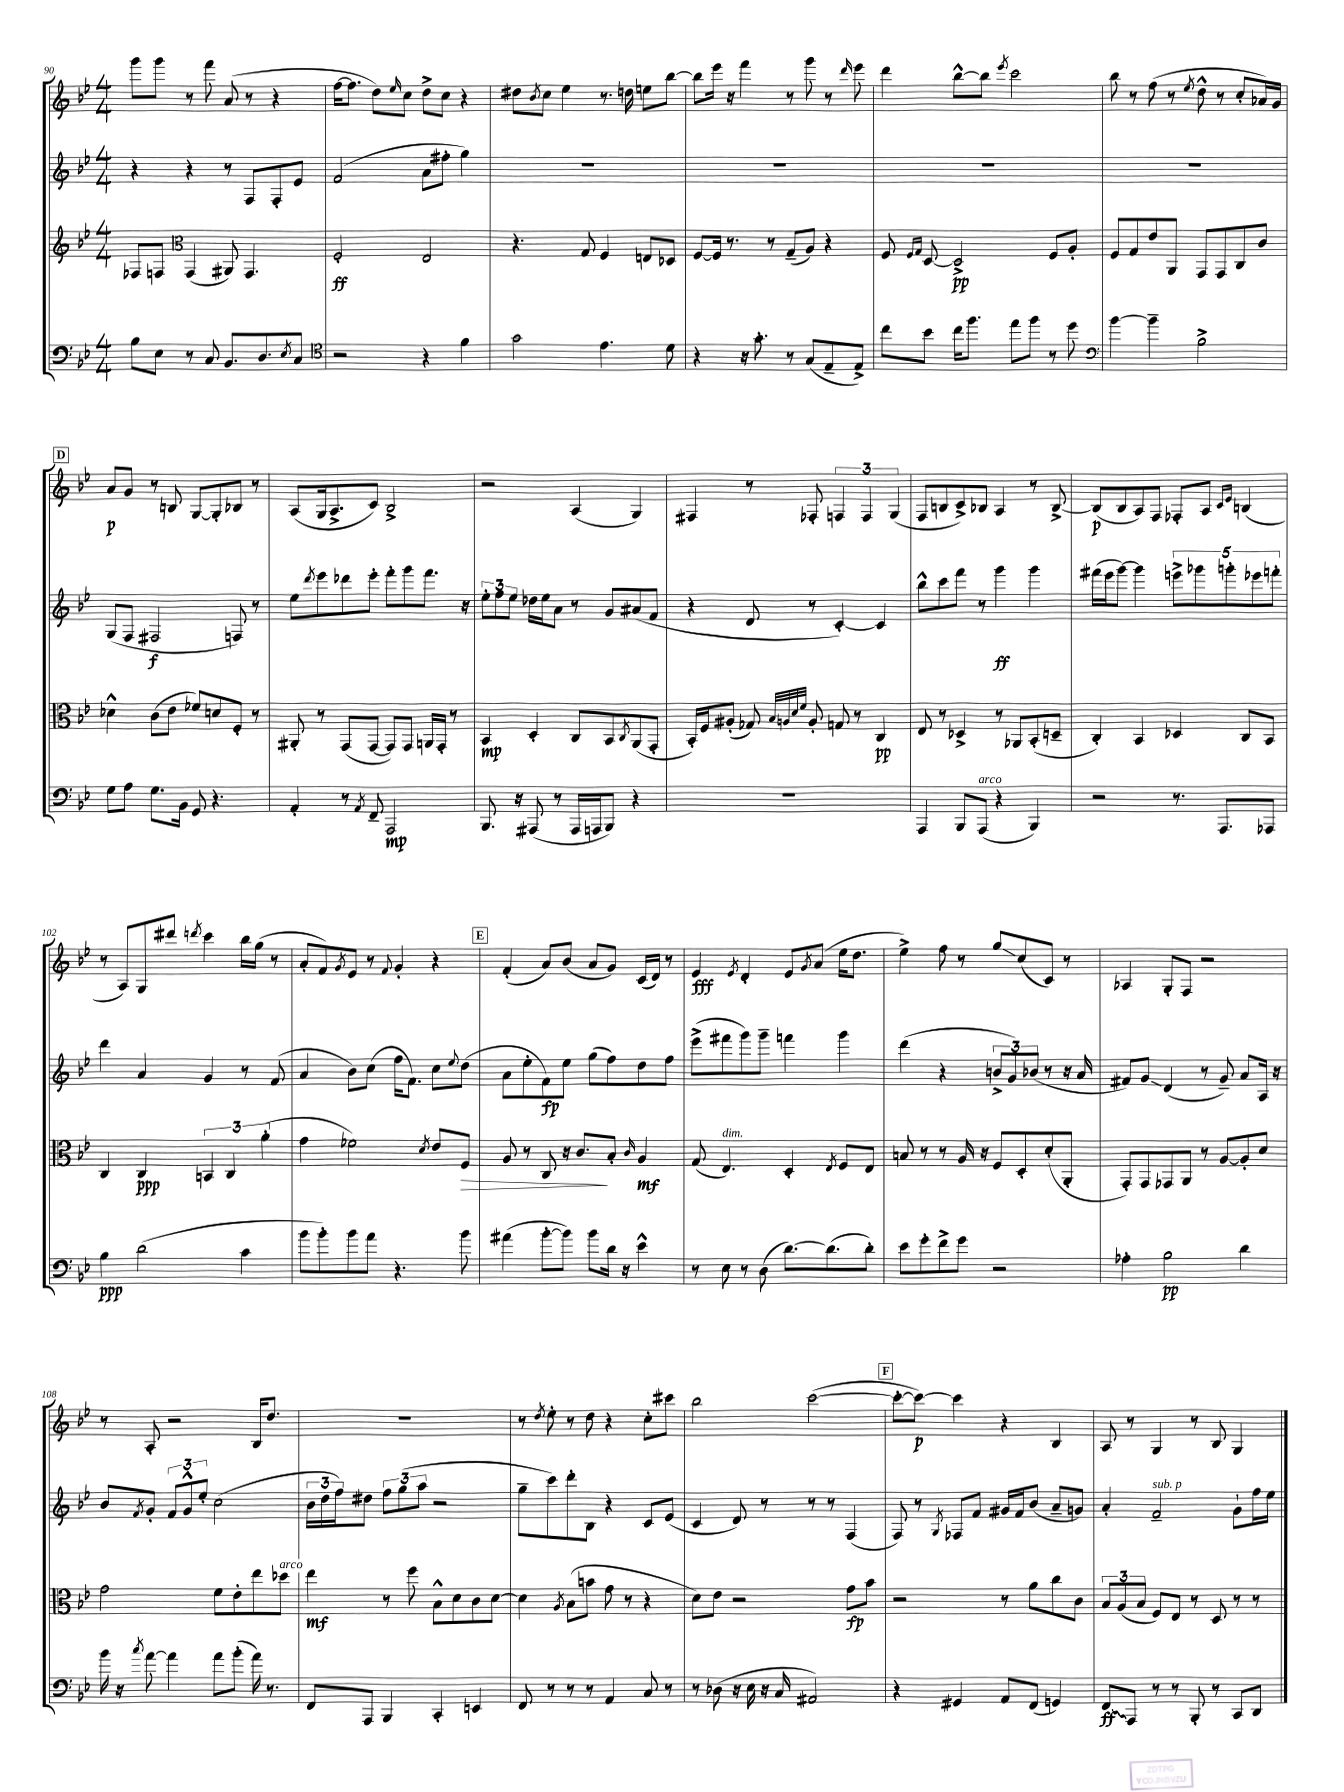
<<
\new StaffGroup <<
\new Staff = "s0" {
    \clef treble \key bes \major \numericTimeSignature \time 4/4
    g'''8 g'''8 r8 f'''8 a'8( r8 r4 |
    f''16~ f''8. d''8) \grace { ees''16 } c''8 d''8-> c''8 r4 |
    dis''8 \acciaccatura { bes'8 } c''8 ees''4 r8. d''16 e''8 bes''8~ |
    bes''8 ees'''16 r16 f'''4 r8 g'''8 r8 \grace { d'''16 } ees'''8 |
    d'''4 bes''8~-^ bes''8 \acciaccatura { ees'''8 } c'''2 |
    bes''8 r8 f''8( r8 \acciaccatura { ees''8 } d''8-^ r8 c''8-. aes'16) g'16 |
    \mark \markup { \box "D" } a'8\p g'8 r8 b8 g8~ g8-. bes8 r8 |
    a8( g16 a8.-> c'8) bes2-> |
    r2 a4( g4) |
    fis4 r8 fes8-. \tuplet 3/2 { f4 f4 g4( } |
    f8 b8 c'8->) bes8 a4 r8 bes8~-> |
    bes8\p( bes8 a8) f8 fes8-. a8 \grace { c'16 ees'16 } b4( |
    r8 a8) g8 dis'''8 \acciaccatura { d'''8 } c'''4 bes''16 g''16( r8 |
    a'8-. f'8) \acciaccatura { g'8 } ees'8 r8 \appoggiatura { f'8 } g'4-. r4 |
    \mark \markup { \box "E" } f'4-.( a'8) bes'8( a'8 g'8) c'16( d'16) r8 |
    ees'4\fff \acciaccatura { ees'8 } d'4-. ees'8 \acciaccatura { g'8 } a'8( ees''16 d''8. |
    ees''4->) f''8 r8 g''8\glissando c''8( c'8) r8 |
    aes4 g8-. f8 r2 |
    r8 a8-. r2 bes16 d''8. |
    R1 |
    r8 \acciaccatura { d''8 } ees''8-. r8 d''8 r4 c''8-. cis'''8 |
    bes''2 c'''2~( |
    \mark \markup { \box "F" } c'''8~-. c'''8~\p) c'''4 r4 bes4 |
    a8 r8 g4 r8 bes8 g4 \bar "|." |
}
\new Staff = "s1" {
    \clef treble \key bes \major \numericTimeSignature \time 4/4
    r4 r4 r8 f8 f8-. ees'8 |
    f'2( a'8 fis''8-. g''4) |
    R1 |
    R1 |
    R1 |
    R1 |
    \mark \markup { \box "D" } g8( f8 fis2\f f8) r8 |
    ees''8 \acciaccatura { d'''8 } ees'''8 des'''8 ees'''8-. f'''8-. g'''8 f'''8. r16 |
    \tuplet 3/2 { ees''8-. f''8 ees''8 } des''16 ees''16 a'8 r8 g'8 ais'8( f'8 |
    r4 d'8 r8 c'4~-.) c'4 |
    bes''8-^ c'''8 f'''8 r8 g'''4\ff g'''4 |
    fis'''16( ees'''16 g'''8~) g'''4 \tuplet 5/4 { e'''8-> ges'''8 g'''8-. ees'''8 f'''8-. } |
    d'''4 a'4 g'4 r8 f'8( |
    a'4 bes'8) c''8( f''16 f'8.) c''8 \appoggiatura { ees''8 } d''8( |
    \mark \markup { \box "E" } a'8 ees''8-. f'8\fp) ees''8 g''8( f''8) d''8 f''8 |
    ees'''8->( fis'''8 g'''8) g'''8-- f'''4 g'''4 |
    d'''4( r4 \tuplet 3/2 { b'8-> g'8) bes'8( } r8 r16 a'16 |
    fis'8) g'8\glissando d'4( r8 g'8--) a'8 a16 r16 |
    bes'8 \acciaccatura { f'8 } g'8-. \tuplet 3/2 { f'8 g'8-^ ees''8-. } c''2( |
    \tuplet 3/2 { bes'16 d''16 f''16) } dis''8 \tuplet 3/2 { f''8 g''8( a''8 } r2 |
    g''8-- c'''8) d'''8-. bes8 r4 c'8 ees'8( |
    c'4 d'8) r8 r8 r8 f4( |
    \mark \markup { \box "F" } f8) r8 \acciaccatura { g8 } fes8 f'8 gis'16 f'16 bes'8( a'8-- g'8) |
    a'4-. f'2--^\markup { \italic "sub. p" } g'8-! f''16 ees''16 \bar "|." |
}
\new Staff = "s2" {
    \clef treble \key bes \major \numericTimeSignature \time 4/4
    fes8 f8 \clef alto g,4( ais,8) g,4. |
    f2-.\ff ees2 |
    r4. g8 f4 e8 des8 |
    f8~ f16 r8. r8 g8--( a8) r4 |
    f8 \grace { f16 g16 } d8~ d2->\pp f8 a8-. |
    f8 g8 ees'8 a,8 g,8 g,8 c8 c'8 |
    \mark \markup { \box "D" } des'4-^ c'8( ees'8 fes'8) d'8 f8-. r8 |
    ais,8-. r8 g,8( g,8~ g,8) g,8 a,16 g,16-. r8 |
    bes,4\mp d4-. c8 bes,8 \acciaccatura { c8 } a,8( g,8-. |
    bes,16-.) f16 ais8-.( ges8) \grace { bes32 a32 d'32 f'32 } a8-. g8 r8 c4\pp |
    ees8 r8 des4-> r8 aes,8 bes,8-.( d8-- |
    c4-.) bes,4 des4 c8 bes,8 |
    c4 c4\ppp \tuplet 3/2 { b,4 c4 a'4-.( } |
    g'4 fes'2) \acciaccatura { d'8 } ees'8 f8\> |
    \mark \markup { \box "E" } a8 r8 c8 r16 c'8.\! bes8-. \grace { c'16 } a4\mf |
    g8( ees4.^\markup { \italic "dim." }) d4-. \acciaccatura { ees8 } f8 ees8 |
    b8 r8 r8 a16 r16 f8 d8-. d'8-.( a,8-. |
    g,8-.) g,8 ges,8 a,8 r8 a8~ a8-. d'8 |
    g'2 f'8 ees'8-. ees''8 des''8^\markup { \italic "arco" } |
    ees''4\mf r8 f''8 bes8-^ d'8 c'8 d'8~ |
    d'4 \acciaccatura { a8 } bes8( b'8 g'8 r8 r4 |
    d'8) ees'8 r2 g'8\fp bes'8 |
    \mark \markup { \box "F" } r2 r8 a'8 c''8 c'8 |
    \tuplet 3/2 { bes8 a8( bes8 } f8) ees8 r8 d8 r8 r8 \bar "|." |
}
\new Staff = "s3" {
    \clef bass \key bes \major \numericTimeSignature \time 4/4
    bes8 ees8 r8 c8 bes,8. d8. \acciaccatura { ees8 } c8 |
    \clef tenor r2 r4 f'4 |
    g'2 ees'4. d'8 |
    r4 r16 g'8.-. r8 g8( ees8-- ees8->) |
    c''8 bes'8 c''16 f''8. ees''8 f''8 r8 d''8 |
    \clef bass bes'4~ bes'4-- bes2-> |
    \mark \markup { \box "D" } g8 a8 g8. bes,16 g,8 r4. |
    a,4-. r8 \acciaccatura { a,8 } f,8-- a,,2\mp |
    bes,,8. r16 ais,,8( r8 ais,,16 a,,16 bes,,8) r4 |
    R1 |
    a,,4 bes,,8 a,,8^\markup { \italic "arco" }( r4 bes,,4) |
    r2 r8. a,,8. aes,,8 |
    bes4\ppp d'2( c'4 |
    bes'8 bes'8-.) bes'8 a'8 r4. bes'8 |
    \mark \markup { \box "E" } ais'4( bes'8~-. bes'8) bes'8 d'16 r16 ees'4-^ |
    r8 ees8 r8 d8( d'8.~) d'8.( d'8-.) |
    ees'8 g'8-. f'8-> g'8 r2 |
    aes4-. bes2\pp d'4 |
    bes'16 r16 \acciaccatura { c''8 } a'8~ a'4 a'8 bes'8-.( a'16) r8. |
    f,8 a,,8 bes,,4 c,4-. e,4 |
    f,8 r8 r8 r8 a,4 c8 r8 |
    r8 des8( r16 ees16 r16 c16 ais,2) |
    \mark \markup { \box "F" } r4 gis,4 a,8 f,8( g,4) |
    \once \override Glissando.style = #'zigzag f,8\glissando\ff a,,8 r8 r8 bes,,8-. r8 c,8 d,8 \bar "|." |
}
>>
>>
\layout { \context { \Score currentBarNumber = #90 } }
